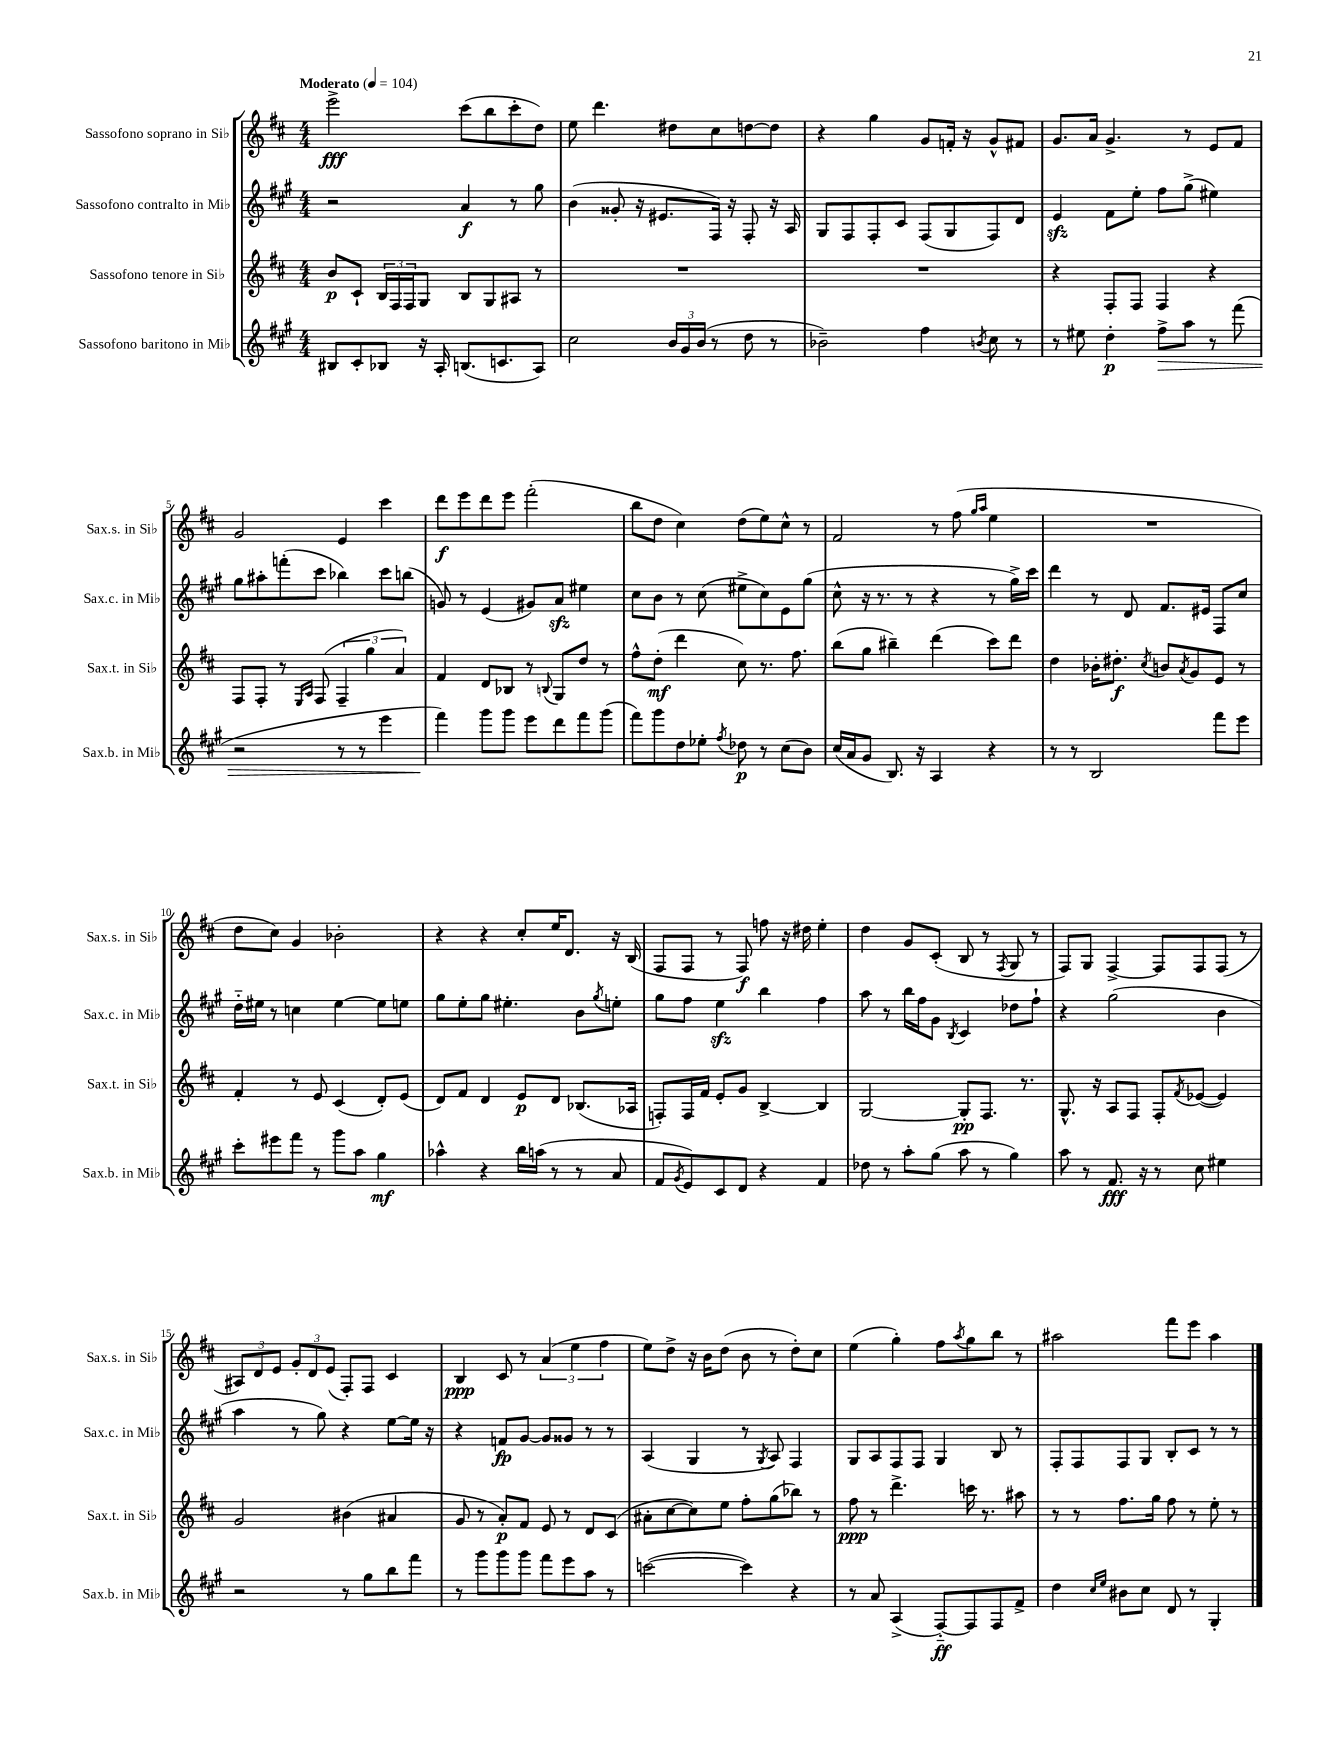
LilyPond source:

<<
\new StaffGroup <<
\new Staff = "s0" \with { instrumentName = "Sassofono soprano in Sib" shortInstrumentName = "Sax.s. in Sib" } {
    \clef treble \key d \major \numericTimeSignature \time 4/4 \tempo "Moderato" 4 = 104
    e'''2->\fff cis'''8( b''8 cis'''8-. d''8) |
    e''8 d'''4. dis''8 cis''8 d''8~ d''8 |
    r4 g''4 g'8 f'16-. r16 g'8-^ fis'8 |
    g'8. a'16 g'4.-> r8 e'8 fis'8 |
    g'2 e'4 cis'''4 |
    d'''8\f e'''8 d'''8 e'''8 fis'''2-.( |
    b''8 d''8 cis''4) d''8( e''8) cis''8-^ r8 |
    fis'2 r8 fis''8( \grace { g''16 a''16 } e''4 |
    R1 |
    d''8 cis''8) g'4 bes'2-. |
    r4 r4 cis''8-. e''16 d'8. r16 b16( |
    fis8 fis8 r8 fis8\f) f''8 r16 dis''16 e''4-. |
    d''4 g'8 cis'8-.( b8 r8 \acciaccatura { fis8 } g8 r8 |
    fis8) g8 fis4~-> fis8 fis8 fis8( r8 |
    \tuplet 3/2 { ais8) d'8 e'8 } \tuplet 3/2 { g'8-. d'8 e'8( } fis8-.) fis8 cis'4 |
    b4\ppp cis'8 r8 \tuplet 3/2 { a'4( e''4 fis''4 } |
    e''8) d''8-> r16 b'16 d''8( b'8 r8 d''8-.) cis''8 |
    e''4( g''4-.) fis''8 \acciaccatura { a''8 } g''8 b''8 r8 |
    ais''2 fis'''8 e'''8 ais''4 \bar "|." |
}
\new Staff = "s1" \with { instrumentName = "Sassofono contralto in Mib" shortInstrumentName = "Sax.c. in Mib" } {
    \clef treble \key a \major \numericTimeSignature \time 4/4
    r2 a'4\f r8 gis''8 |
    b'4( gisis'8-. r16 eis'8. fis16) r16 fis8-. r16 a16 |
    gis8 fis8 fis8-. cis'8 fis8( gis8 fis8) d'8 |
    e'4\sfz fis'8 e''8-. fis''8 gis''8->( eis''4) |
    gis''8 ais''8-. f'''8-.( cis'''8 bes''4) cis'''8 b''8( |
    g'8) r8 e'4( gis'8) a'8\sfz eis''4 |
    cis''8 b'8 r8 cis''8( eis''8-> cis''8) e'8 gis''8( |
    cis''8-^ r16 r8. r8 r4 r8 gis''16->) cis'''16 |
    d'''4 r8 d'8 fis'8. eis'16 fis8 cis''8 |
    d''16-_ eis''16 r8 c''4 eis''4~ eis''8 e''8 |
    gis''8 e''8-. gis''8 eis''4.-. b'8 \acciaccatura { gis''8 } e''8-. |
    gis''8 fis''8 e''4\sfz b''4 fis''4 |
    a''8 r8 b''16 fis''16 gis'8 \acciaccatura { b8 } cis'4 des''8 fis''8-! |
    r4 gis''2( b'4 |
    a''4 r8 gis''8) r4 e''8~ e''16 r16 |
    r4 f'8\fp gis'8~ gis'8 gisis'8 r8 r8 |
    a4( gis4 r8 \acciaccatura { gis8 } a8) fis4 |
    gis8 a8 fis8 fis8 gis4 b8 r8 |
    fis8-. fis8 fis8 gis8 b8-. cis'8 r8 r8 \bar "|." |
}
\new Staff = "s2" \with { instrumentName = "Sassofono tenore in Sib" shortInstrumentName = "Sax.t. in Sib" } {
    \clef treble \key d \major \numericTimeSignature \time 4/4
    b'8\p cis'8-! \tuplet 3/2 { b16 fis16 fis16 } g8 b8 g8 ais8 r8 |
    R1 |
    R1 |
    r4 fis8-. fis8 fis4 r4 |
    fis8 fis8-. r8 \grace { e16 a16 } fis8( \tuplet 3/2 { fis4-- g''4 a'4) } |
    fis'4 d'8 bes8 r8 \appoggiatura { b8 } g8 d''8 r8 |
    fis''8-^ d''8-.\mf( d'''4 cis''8) r8. fis''8. |
    b''8( g''8 bis''4--) d'''4( cis'''8) d'''8 |
    d''4 bes'16-. dis''8.-.\f \acciaccatura { cis''8 } b'8 \acciaccatura { a'8 } g'8 e'8 r8 |
    fis'4-. r8 e'8 cis'4( d'8-.) e'8( |
    d'8) fis'8 d'4 e'8\p d'8 bes8.( aes16 |
    f8-.) f16 fis'16 e'8-. g'8 b4~-> b4 |
    g2~ g8-.\pp fis8. r8. |
    g8.-^ r16 a8 fis8 fis8-. \acciaccatura { fis'8 } ees'8~( ees'4) |
    g'2 bis'4( ais'4 |
    g'8 r8 a'8-.\p) fis'8 e'8 r8 d'8 cis'8( |
    ais'8-. cis''8~ cis''8) e''8 fis''8-. g''8( bes''8) r8 |
    fis''8\ppp r8 d'''4.-> c'''16 r8. ais''8 |
    r8 r8 fis''8. g''16 fis''8 r8 e''8-. r8 \bar "|." |
}
\new Staff = "s3" \with { instrumentName = "Sassofono baritono in Mib" shortInstrumentName = "Sax.b. in Mib" } {
    \clef treble \key a \major \numericTimeSignature \time 4/4
    bis8 cis'8-. bes8 r16 a16-. b8.( c'8. a8) |
    cis''2 \tuplet 3/2 { b'16 gis'16 b'16( } r8 d''8 r8 |
    bes'2--) fis''4 \acciaccatura { b'8 } cis''8 r8 |
    r8 eis''8 d''4-.\p fis''8->\> a''8 r8 fis'''8( |
    r2 r8 r8 e'''4 |
    fis'''4\!) gis'''8 gis'''8 e'''8 d'''8 fis'''8 gis'''8( |
    fis'''8) gis'''8 d''8 ees''8-. \acciaccatura { fis''8 } des''8\p r8 cis''8( b'8) |
    cis''16( a'16 gis'8 b8.) r16 a4 r4 |
    r8 r8 b2 fis'''8 e'''8 |
    cis'''8-. eis'''8 fis'''8 r8 gis'''8 a''8 gis''4\mf |
    aes''4-^ r4 b''16 a''16( r8 r8 a'8 |
    fis'8 \acciaccatura { gis'8 } e'8) cis'8 d'8 r4 fis'4 |
    des''8 r8 a''8-. gis''8( a''8 r8 gis''4) |
    a''8 r8 fis'8.\fff r16 r8 cis''8 eis''4 |
    r2 r8 gis''8 b''8 fis'''8 |
    r8 gis'''8 gis'''8 gis'''8 fis'''8 e'''8 a''8 r8 |
    c'''2~( c'''4) r4 |
    r8 a'8 a4->( fis8~-_\ff) fis8 fis8 fis'8-> |
    d''4 \grace { cis''16 e''16 } bis'8 cis''8 d'8 r8 gis4-. \bar "|." |
}
>>
>>
